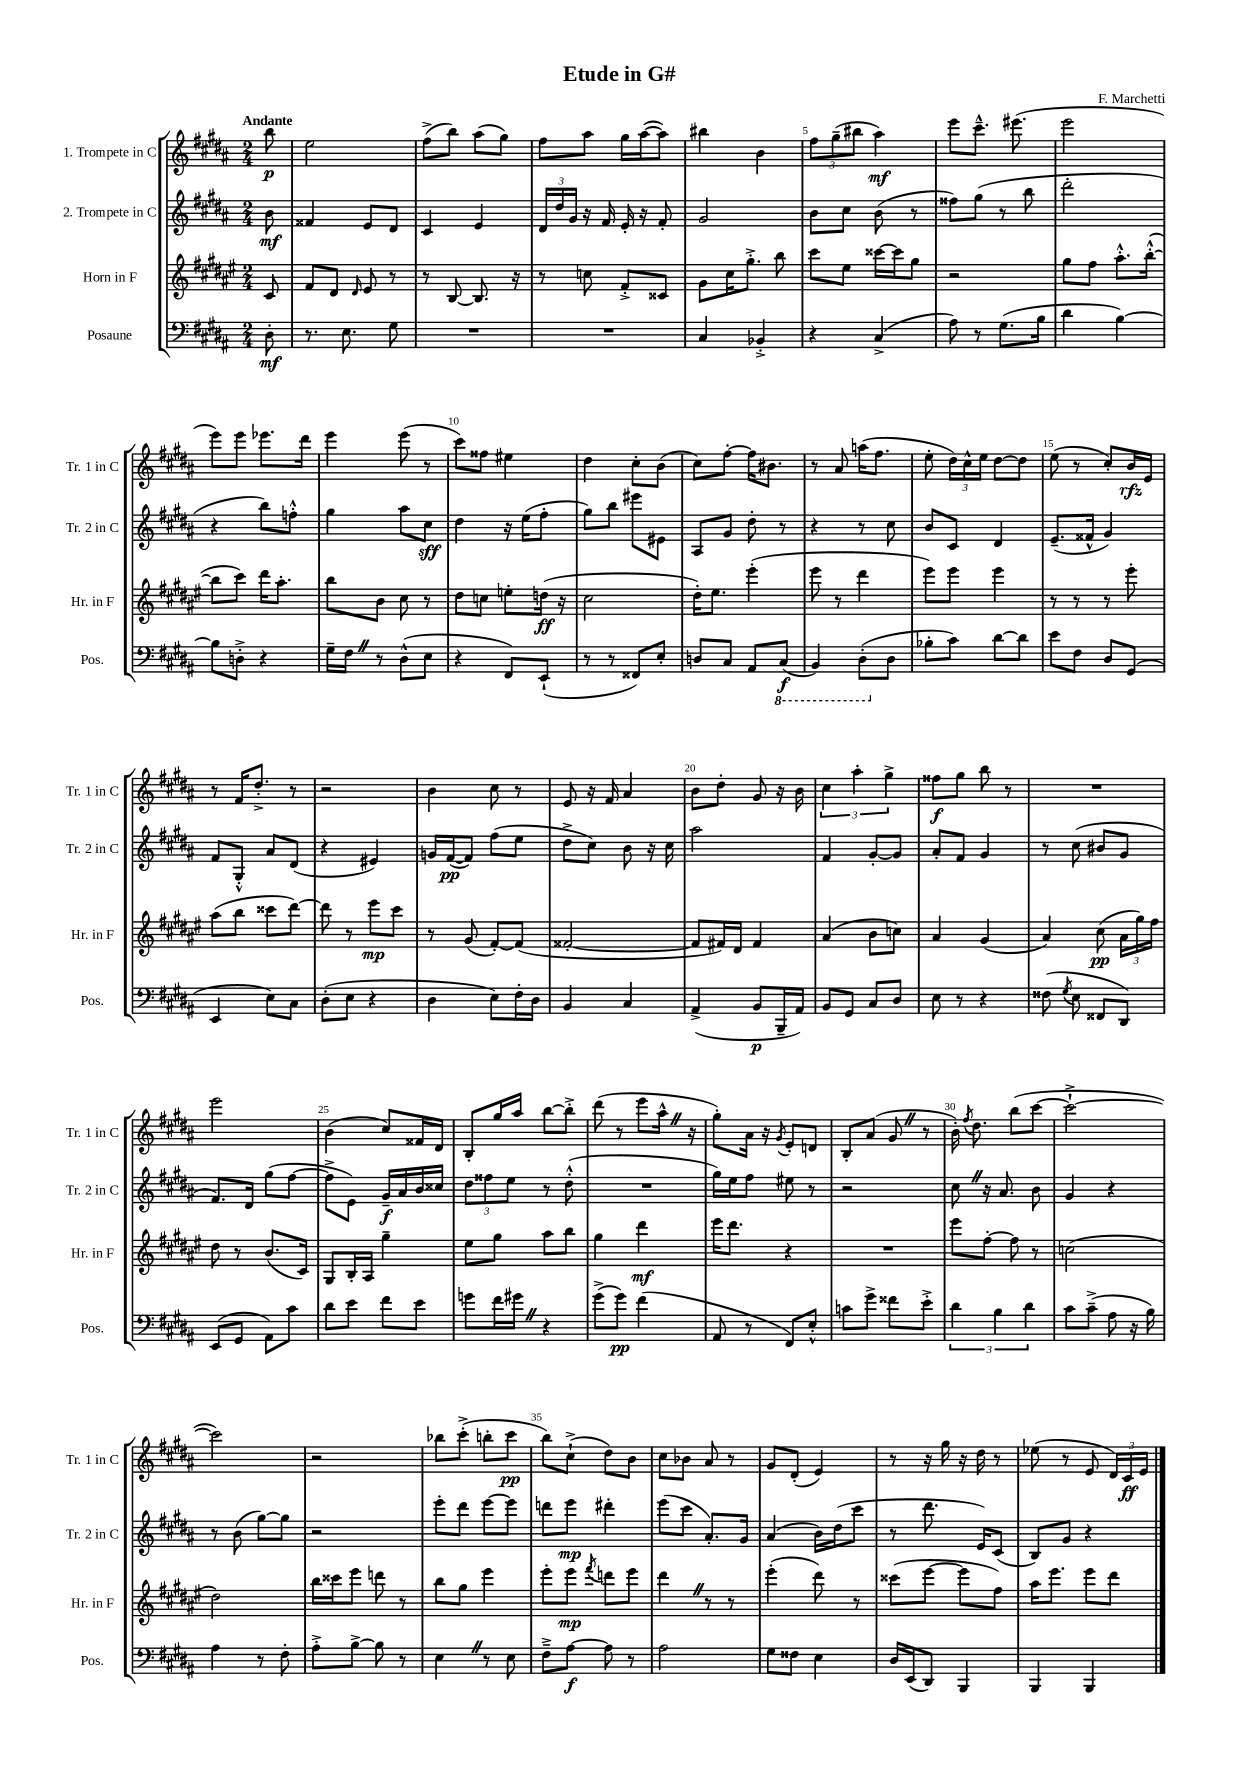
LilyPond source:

\header { title = "Etude in G#" composer = "F. Marchetti" }
<<
\new StaffGroup <<
\new Staff = "s0" \with { instrumentName = "1. Trompete in C" shortInstrumentName = "Tr. 1 in C" } {
    \clef treble \key b \major \numericTimeSignature \time 2/4 \partial 8 \tempo "Andante"
    \autoBeamOff b''8\p |
    e''2 |
    fis''8[->( b''8]) ais''8[( gis''8]) |
    fis''8[ ais''8] gis''16[ ais''16~( ais''8]) |
    bis''4 b'4 |
    \tuplet 3/2 { fis''8[ gis''8--( bis''8] } ais''4\mf) |
    e'''8[ cis'''8.]---^ eis'''8.( |
    e'''2 |
    e'''8[) e'''8] ees'''8.[ dis'''16] |
    e'''4 e'''8( r8 |
    cis'''8[) fisis''8] eis''4 |
    dis''4 cis''8[-. b'8]( |
    cis''8[) fis''8]~-. fis''16[ bis'8.] |
    r8 ais'8 a''16[( fis''8.] |
    e''8-. \tuplet 3/2 { dis''16[) cis''16-^ e''16] } dis''8[~ dis''8] |
    e''8( r8 cis''8[-.) b'16\rfz e'16] |
    r8 fis'16[ dis''8.]-.-> r8 |
    r2 |
    b'4 cis''8 r8 |
    e'8 r16 fis'16 ais'4 |
    b'8[ dis''8]-. gis'8 r16 b'16 |
    \tuplet 3/2 { cis''4 ais''4-. gis''4-> } |
    fisis''8[\f gis''8] b''8 r8 |
    R2 |
    e'''2 |
    b'4( cis''8[) fisis'16 dis'16] |
    b8[-. gis''16 ais''16] b''8[~ b''8]-.-> |
    dis'''8( r8 e'''8[ ais''16]-^ \once \override BreathingSign.text = \markup { \musicglyph "scripts.caesura.straight" } \breathe r16 |
    gis''8[-.) ais'16] r16 \acciaccatura { gis'8 } e'8[-. d'8] |
    b8[-. ais'8]( gis'8 \once \override BreathingSign.text = \markup { \musicglyph "scripts.caesura.straight" } \breathe r8 |
    b'16-.) \acciaccatura { fis''8 } dis''8. b''8[( cis'''8]~ |
    cis'''2~-!-> |
    cis'''2) |
    r2 |
    bes''8[ cis'''8]-.->( b''8[-. cis'''8]\pp |
    b''8[) cis''8]-!->( dis''8[) b'8] |
    cis''8[ bes'8] ais'8 r8 |
    gis'8[ dis'8]-.( e'4) |
    r8 r16 gis''16 r16 dis''16 r8 |
    ees''8( r8 e'8 \tuplet 3/2 { dis'16[) cis'16\ff e'16] } \bar "|." |
}
\new Staff = "s1" \with { instrumentName = "2. Trompete in C" shortInstrumentName = "Tr. 2 in C" } {
    \clef treble \key b \major \numericTimeSignature \time 2/4 \partial 8
    \autoBeamOff b'8\mf |
    fisis'4 e'8[ dis'8] |
    cis'4 e'4 |
    \tuplet 3/2 { dis'16[ dis''16 gis'16] } r16 fis'16 e'16-. r16 fis'8-. |
    gis'2 |
    b'8[ cis''8] b'8( r8 |
    fisis''8[) gis''8]( r8 b''8 |
    dis'''2-. |
    r4 b''8[) f''8]-.-^ |
    gis''4 ais''8[ cis''8]\sff |
    dis''4 r16 e''16[( fis''8]-. |
    gis''8[) b''8] eis'''8[ eis'8] |
    ais8[ gis'8] dis''8-. r8 |
    r4 r8 cis''8 |
    b'8[ cis'8] dis'4 |
    e'8.[--( fisis'16]-^ gis'4) |
    fis'8[ gis8]-.-^ ais'8[ dis'8]( |
    r4 eis'4) |
    g'16[ fis'16~\pp( fis'8]) fis''8[( e''8] |
    dis''8[-> cis''8]) b'8 r16 cis''16 |
    ais''2 |
    fis'4 gis'8[~-. gis'8] |
    ais'8[-. fis'8] gis'4 |
    r8 cis''8( bis'8[ gis'8] |
    fis'8.[) dis'16] gis''8[( fis''8]~ |
    fis''8[-> e'8]) gis'16[--\f ais'16 b'16 cisis''16] |
    \tuplet 3/2 { dis''8[ fisis''8 e''8] } r8 dis''8-.-^( |
    R2 |
    gis''16[) e''16 fis''8] eis''8 r8 |
    r2 |
    cis''8 \once \override BreathingSign.text = \markup { \musicglyph "scripts.caesura.straight" } \breathe r16 ais'8. b'8 |
    gis'4 r4 |
    r8 b'8( gis''8[~) gis''8] |
    r2 |
    e'''8[-. dis'''8] e'''8[~ e'''8] |
    d'''8[ e'''8]\mp dis'''4-. |
    e'''8[( cis'''8] ais'8.[-.) gis'16] |
    ais'4( b'16[) dis''16( cis'''8] |
    r8 dis'''8. e'16[) cis'8]( |
    b8[) gis'8] r4 \bar "|." |
}
\new Staff = "s2" \with { instrumentName = "Horn in F" shortInstrumentName = "Hr. in F" } {
    \clef treble \key fis \major \numericTimeSignature \time 2/4 \partial 8
    \autoBeamOff cis'8 |
    fis'8[ dis'8] \grace { dis'16 } eis'8 r8 |
    r8 b8~ b8. r16 |
    r8 c''8 fis'8[-.-> cisis'8] |
    gis'8[ cis''16 gis''8.]-.-> b''8 |
    cis'''8[ eis''8] cisis'''16[~ cisis'''16 gis''8] |
    r2 |
    gis''8[ fis''8] ais''8.[-.-^ b''16]~-.-^( |
    b''8[ cis'''8]) dis'''16[ ais''8.]-. |
    b''8[ b'8] cis''8 r8 |
    dis''8[ c''8] e''8[-. d''16]\ff( r16 |
    cis''2 |
    dis''16[-.) eis''8.] eis'''4-.( |
    eis'''8 r8 dis'''4 |
    eis'''8[) eis'''8] eis'''4 |
    r8 r8 r8 eis'''8-. |
    ais''8[( b''8] cisis'''8[ dis'''8]~) |
    dis'''8 r8 eis'''8[\mp cis'''8] |
    r8 gis'8( fis'8[~-.) fis'8]( |
    fisis'2~-. |
    fisis'8[ fis'16) dis'16] fis'4 |
    ais'4( b'8[ c''8]) |
    ais'4 gis'4( |
    ais'4) cis''8\pp( \tuplet 3/2 { ais'16[ gis''16) fis''16] } |
    dis''8 r8 b'8.[( cis'16]) |
    gis8[ b16-. ais16] gis''4-- |
    eis''8[ gis''8] ais''8[ b''8] |
    gis''4 dis'''4\mf |
    eis'''16[ dis'''8.] r4 |
    R2 |
    eis'''8[ fis''8]~-. fis''8 r8 |
    c''2( |
    dis''2) |
    b''16[ cisis'''16 eis'''8] d'''8 r8 |
    b''8[ gis''8] eis'''4 |
    eis'''8[-. eis'''8]\mp \acciaccatura { fis'''8 } d'''8[ eis'''8] |
    dis'''4 \once \override BreathingSign.text = \markup { \musicglyph "scripts.caesura.straight" } \breathe r8 r8 |
    eis'''4-.( dis'''8) r8 |
    cisis'''8[( eis'''8]~ eis'''8[ fis''8]) |
    ais''16[ eis'''8.] eis'''8[ dis'''8] \bar "|." |
}
\new Staff = "s3" \with { instrumentName = "Posaune" shortInstrumentName = "Pos." } {
    \clef bass \key b \major \numericTimeSignature \time 2/4 \partial 8
    \autoBeamOff dis8-.\mf |
    r8. e8. gis8 |
    R2 |
    R2 |
    cis4 bes,4-.-> |
    r4 cis4->( |
    ais8) r8 gis8.[( b16] |
    dis'4 b4~) |
    b8[ d8]-.-> r4 |
    gis16[-- fis16] \once \override BreathingSign.text = \markup { \musicglyph "scripts.caesura.straight" } \breathe r8 dis8[-^( e8] |
    r4 fis,8[) e,8]-!( |
    r8 r8 fisis,8[) e8]-. |
    d8[ cis8] ais,8[ \ottava #-1 cis,8]\f( |
    b,,4) dis,8[-.( \ottava #0 dis8] |
    bes8[-. cis'8]) dis'8[~ dis'8] |
    e'8[ fis8] dis8[ gis,8]( |
    e,4 e8[) cis8] |
    dis8[-.( e8] r4 |
    dis4 e8[) fis16-. dis16] |
    b,4 cis4 |
    ais,4->( b,8[\p b,,16-- ais,16]) |
    b,8[ gis,8] cis8[ dis8] |
    e8 r8 r4 |
    fisis8( \acciaccatura { gis8 } e8 fisis,8[ dis,8]) |
    e,8[( gis,8] ais,8[) cis'8] |
    dis'8[ e'8] fis'8[ e'8] |
    g'8[ fis'16 gis'16] \once \override BreathingSign.text = \markup { \musicglyph "scripts.caesura.straight" } \breathe r4 |
    gis'8[->( gis'8]\pp) fis'4( |
    ais,8 r8 fis,8[) e8]-.-^ |
    c'8[ gis'8]-> fisis'8[ e'8]-.-> |
    \tuplet 3/2 { dis'4 b4 dis'4 } |
    cis'8[ cis'8]--->( ais8 r16 b16) |
    ais4 r8 fis8-. |
    ais8[-.-> b8]~-> b8 r8 |
    e4 \once \override BreathingSign.text = \markup { \musicglyph "scripts.caesura.straight" } \breathe r8 e8 |
    fis8[---> ais8]~\f ais8 r8 |
    ais2 |
    gis8[ fisis8] e4 |
    dis16[ e,16( dis,8]) b,,4 |
    b,,4 b,,4 \bar "|." |
}
>>
>>
\layout { \context { \Score \override BarNumber.break-visibility = ##(#f #t #t) barNumberVisibility = #(every-nth-bar-number-visible 5) } }
